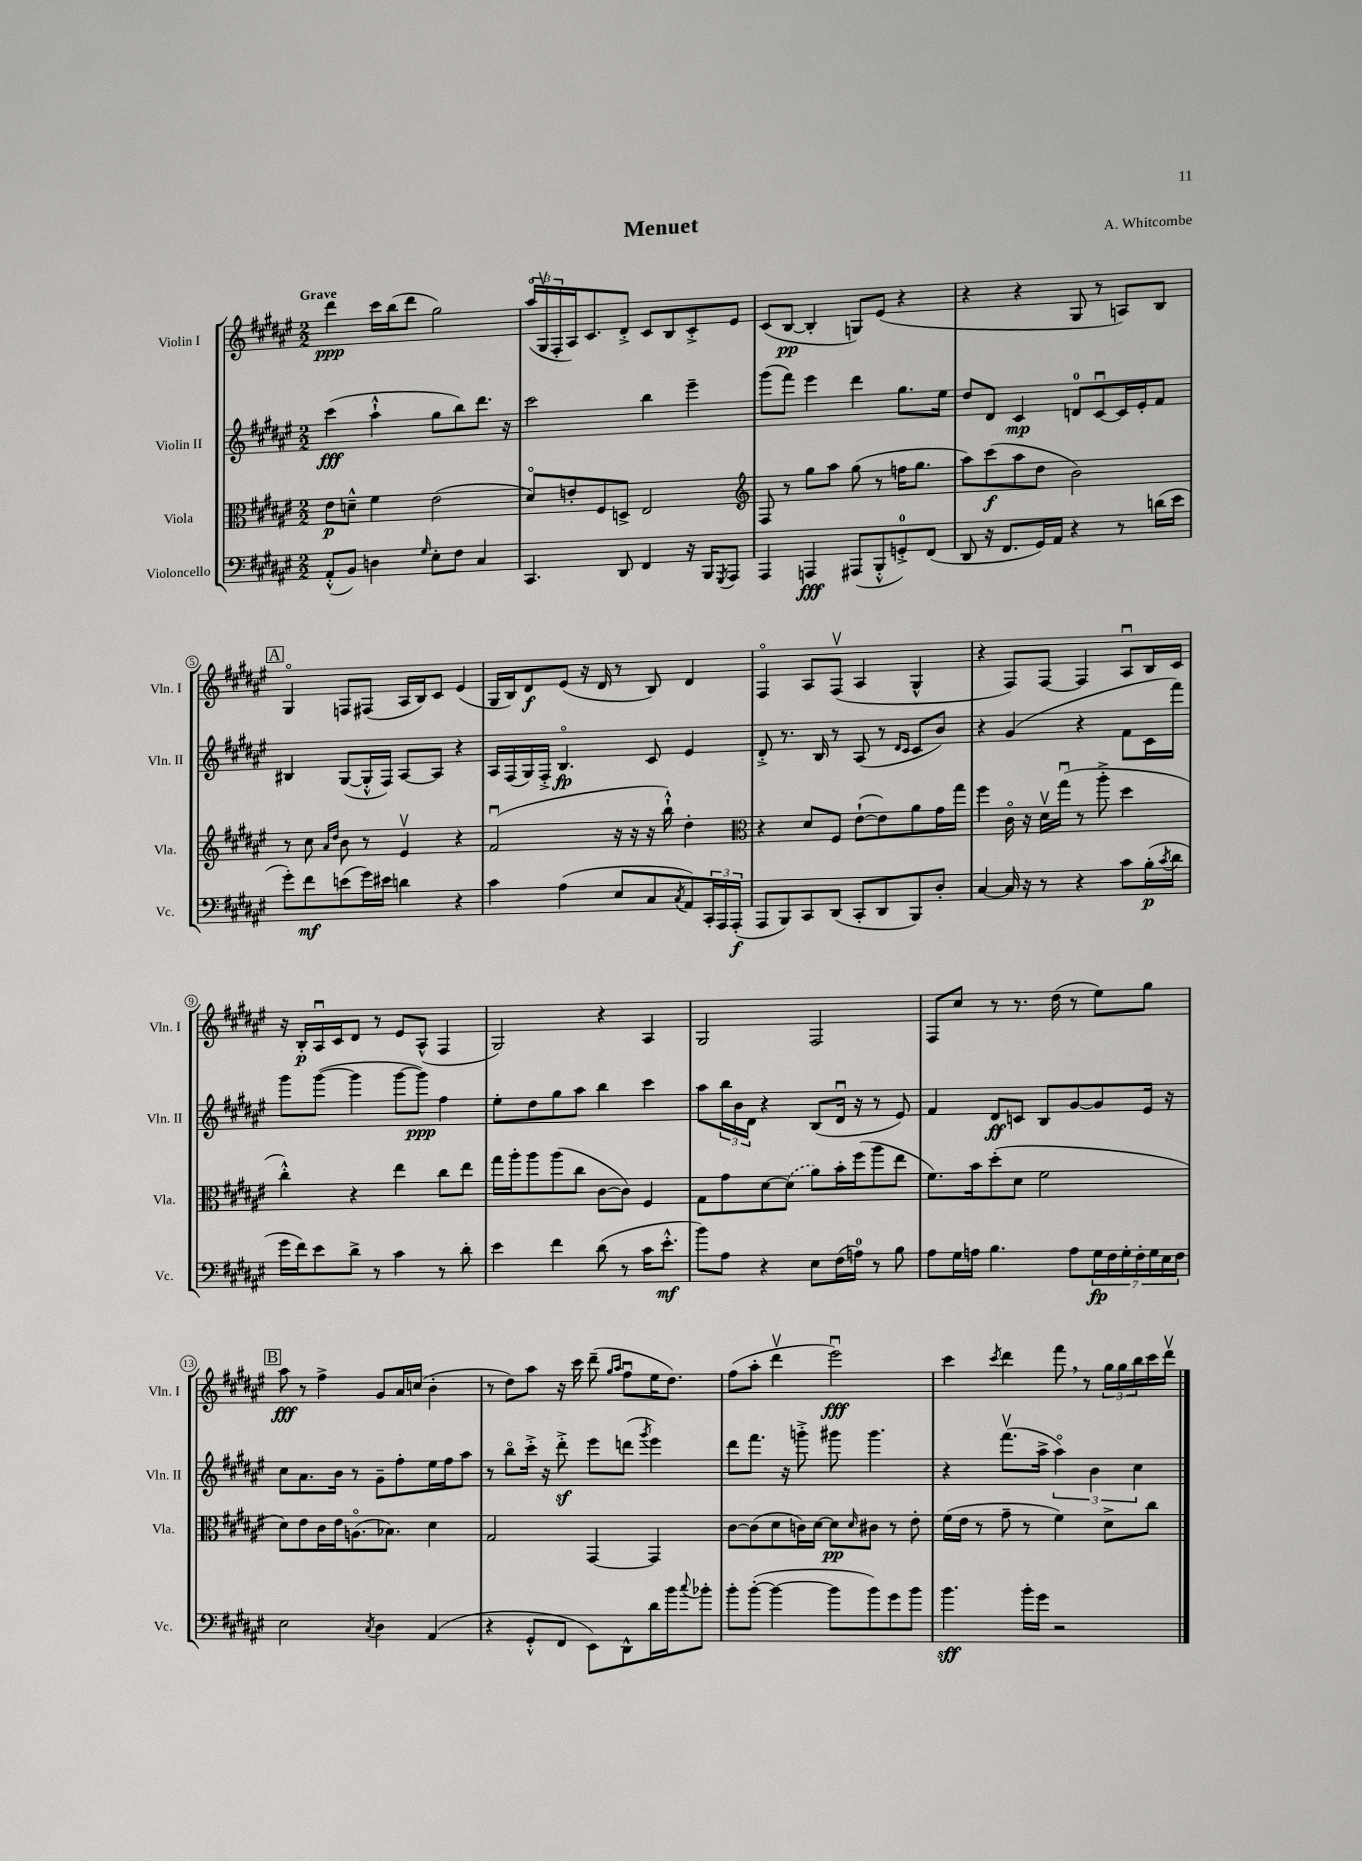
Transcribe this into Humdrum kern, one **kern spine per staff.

**kern	**kern	**kern	**kern
*staff4	*staff3	*staff2	*staff1
*clefF4	*clefC3	*clefG2	*clefG2
*k[f#c#g#d#a#e#]	*k[f#c#g#d#a#e#]	*k[f#c#g#d#a#e#]	*k[f#c#g#d#a#e#]
*M2/2	*M2/2	*M2/2	*M2/2
(8AA#'^^	8e#	(4ccc#	4ddd#
8BB)	8d~^^	.	.
4D	4f#	4aa#`^^	16ccc#
.	.	.	(16bb
.	.	.	8ddd#
16qqG#	.	.	.
8E#'	(2e#	8gg#	2gg#)
8F#	.	8bb)	.
4C#	.	8.ddd#	.
.	.	16r	.
=	=	=	=
4.CC#	8d#o)	2ccc#	(24aa#o
.	.	.	24G#v
.	.	.	24F#'
.	8e'	.	16A#)
.	.	.	8.c#
.	8F#	.	.
8DD#	8D^	.	8d#'^
4FF#	2E#	4bb	8c#
.	.	.	8B
16r	.	4eee#~	8c#'^
16BBB	.	.	.
8qGGG#	.	.	.
8AAA#	.	.	8e#
=	=	=	=
*	*clefG2	*	*
4AAA#	8F#	(8ggg#	(8c#
.	8r	8fff#)	[8B
4AAA	8gg#	4eee#	4B']
.	8aa#	.	.
(8AAA#	(8gg#	4ddd#	8G)
8BBB'^^	8r	.	(8e#
8GG'^)	16ff	8.gg#	4r
.	8.gg#	.	.
(8FF#	.	.	.
.	.	16ee#	.
=	=	=	=
8DD#	8aa#)	8dd#	4r
16r	(8ccc#	8d#	.
8.FF#	.	.	.
.	8aa#	4c#	4r
16GG#)	8dd#	.	.
16AA#	.	.	.
4r	2b)	8d	8G#
.	.	[8c#u	8r
8r	.	16c#]	8A)
.	.	16e#'	.
(16d	.	8f#	8B
16e#	.	.	.
=	=	=	=
8g#')	8r	4B#	4G#o
8f#	8cc#	.	.
.	16qqa#	.	.
.	16qqdd#	.	.
(8e	8b	([8G#	8F
16g#)	8r	16G#'^^]	(8F#
16e#	.	16F#)	.
4d	4e#v	[8A#	16A#
.	.	.	16B)
.	.	8A#]	8c#
4r	4r	4r	(4e#
=	=	=	=
4c#	(2f#u	16A#	16G#
.	.	(16F#	16B)
.	.	16G#)	8d#
.	.	16F#'^	.
(4A#	.	4.Bo	(8e#
.	.	.	16r
.	.	.	16d#
8E#	16r	.	8r
.	16r	.	.
8C#	16r	8c#	8B)
.	16bb`^^)	.	.
8qC#	.	.	.
8AA#)	4dd#'	4e#	4d#
24CC#'	.	.	.
24AAA#	.	.	.
(24AAA#'	.	.	.
=	=	=	=
*	*clefC3	*	*
8AAA#	4r	8d#'^	4F#o
8BBB)	.	8.r	.
8CC#	8d#	.	8A#
.	.	16B	.
(8DD#	8F#	8r	(8F#v
8CC#'	([8e#`	(8A#	4A#
8DD#	8e#])	8r	.
.	.	16qqd#	.
.	.	16qqc#	.
8BBB)	8a#	8c#	4G#^^
8D#'	16g#	8b)	.
.	16gg#	.	.
=	=	=	=
[4C#	4ff#	4r	4r
16C#]	16c#o	(4g#	8F#)
16r	16r	.	.
8r	16d#v	.	[8F#
.	(16gg#u	.	.
4r	8r	4r	4F#]
.	8aa#'^	.	.
8c#	4dd#	8f#	8A#u
(16B'	.	16c#	16B
8qc#	.	.	.
16d#	.	16fff#)	16c#
=	=	=	=
16g#	4cc#'^^)	8ggg#	16r
16f#)	.	.	16B'
8e#	.	([8ggg#	16A#u
.	.	.	16c#
8d#^	4r	4ggg#]	8d#
8r	.	.	8r
4c#	4ee#	[8ggg#	8e#
.	.	8ggg#])	(8A#^^
8r	8cc#	4ff#	4F#
8d#'	8ee#	.	.
=	=	=	=
4e#	16gg#	8ee#'	2G#)
.	16aa#'	.	.
.	8aa#	8dd#	.
4f#	(8aa#	8gg#	.
.	8cc#	8aa#	.
(8d#	[8c#	4bb	4r
8r	8c#])	.	.
16c#	4F#	4ccc#	4A#
8.e#'^^	.	.	.
=	=	=	=
8b)	8G#	8aa#	2G#
8A#	8g#	24bb	.
.	.	24b	.
.	.	24d#	.
4r	[8d#	4r	.
.	(8d#]	.	.
8E#	8a#)	(8B	2F#
(16F#	16b'	16d#u	.
16A)	(16ff#	16r	.
8r	8aa#	8r	.
8B	8ee#	8e#)	.
=	=	=	=
8A#	8.f#)	4f#	8F#
16G#	.	.	8cc#
16A	16b	.	.
4.B	(8dd#'	8d#	8r
.	8d#	8c	8.r
.	2f#	8B	.
.	.	.	(16dd#
8A	.	[8g#	8r
28G#	.	8g#]	8ee#)
28F#	.	.	.
28G#'	.	.	.
28F#'	.	.	.
.	.	16e#	8gg#
28G#	.	.	.
28E#	.	.	.
.	.	16r	.
28F#	.	.	.
=	=	=	=
2E#	8d#)	8cc#	8aa#
.	8e#	8.a#	8r
.	16c#	.	4ff#^
.	16e#	16b	.
.	(8.Ao	8r	.
8qC#	.	.	.
4D#	.	8g#~	8g#
.	8.B-)	.	.
.	.	8ff#'	16a#
.	.	.	(16cc
(4AA#	4d#	16ee#	4b'
.	.	16ff#	.
.	.	8aa#	.
=	=	=	=
4r	2G#	8r	8r
.	.	8bbo	8dd#)
8GG#'^^	.	16ccc#'^	8aa#
.	.	16r	.
8FF#	.	8ddd#'^	16r
.	.	.	16ccc#
8EE#)	[4GG#	8eee#	(8ddd#~
.	.	.	16qqgg#
.	.	.	16qqaa#
8DD#^^	.	(8ddd	8ff#u
.	.	8qggg#	.
16d#	4GG#]	4eee#)	16ee#
16b	.	.	8.dd#)
8qqcc#	.	.	.
8b-'	.	.	.
=	=	=	=
8b'	[8c#	8ddd#	(8ff#
([8b'	(8c#]	8.fff#	8aa#'
4b_	8d#	.	4ddd#v
.	.	16r	.
.	16c)	8ggg'^	.
.	[16d#	.	.
8b]	8d#]	8ggg#	2eee#u)
.	16qqd#	.	.
8b)	8c#	4.ggg#	.
8g#	8r	.	.
8b	8e#'	.	.
=	=	=	=
4.b	(16f#	4r	4ccc#
.	16e#	.	.
.	8r	.	.
.	.	.	8qccc#
.	8g#~	(8.fff#v	4ddd#
16b'	8r	.	.
16g#	.	16aa#^	.
2r	4f#)	6aa#o)	8fff#
.	.	.	8r
.	.	6b	.
.	8d#^	.	24gg#
.	.	.	24gg#
.	.	6cc#	24bb
.	8cc#	.	16ccc#
.	.	.	16ddd#v
==	==	==	==
*-	*-	*-	*-
